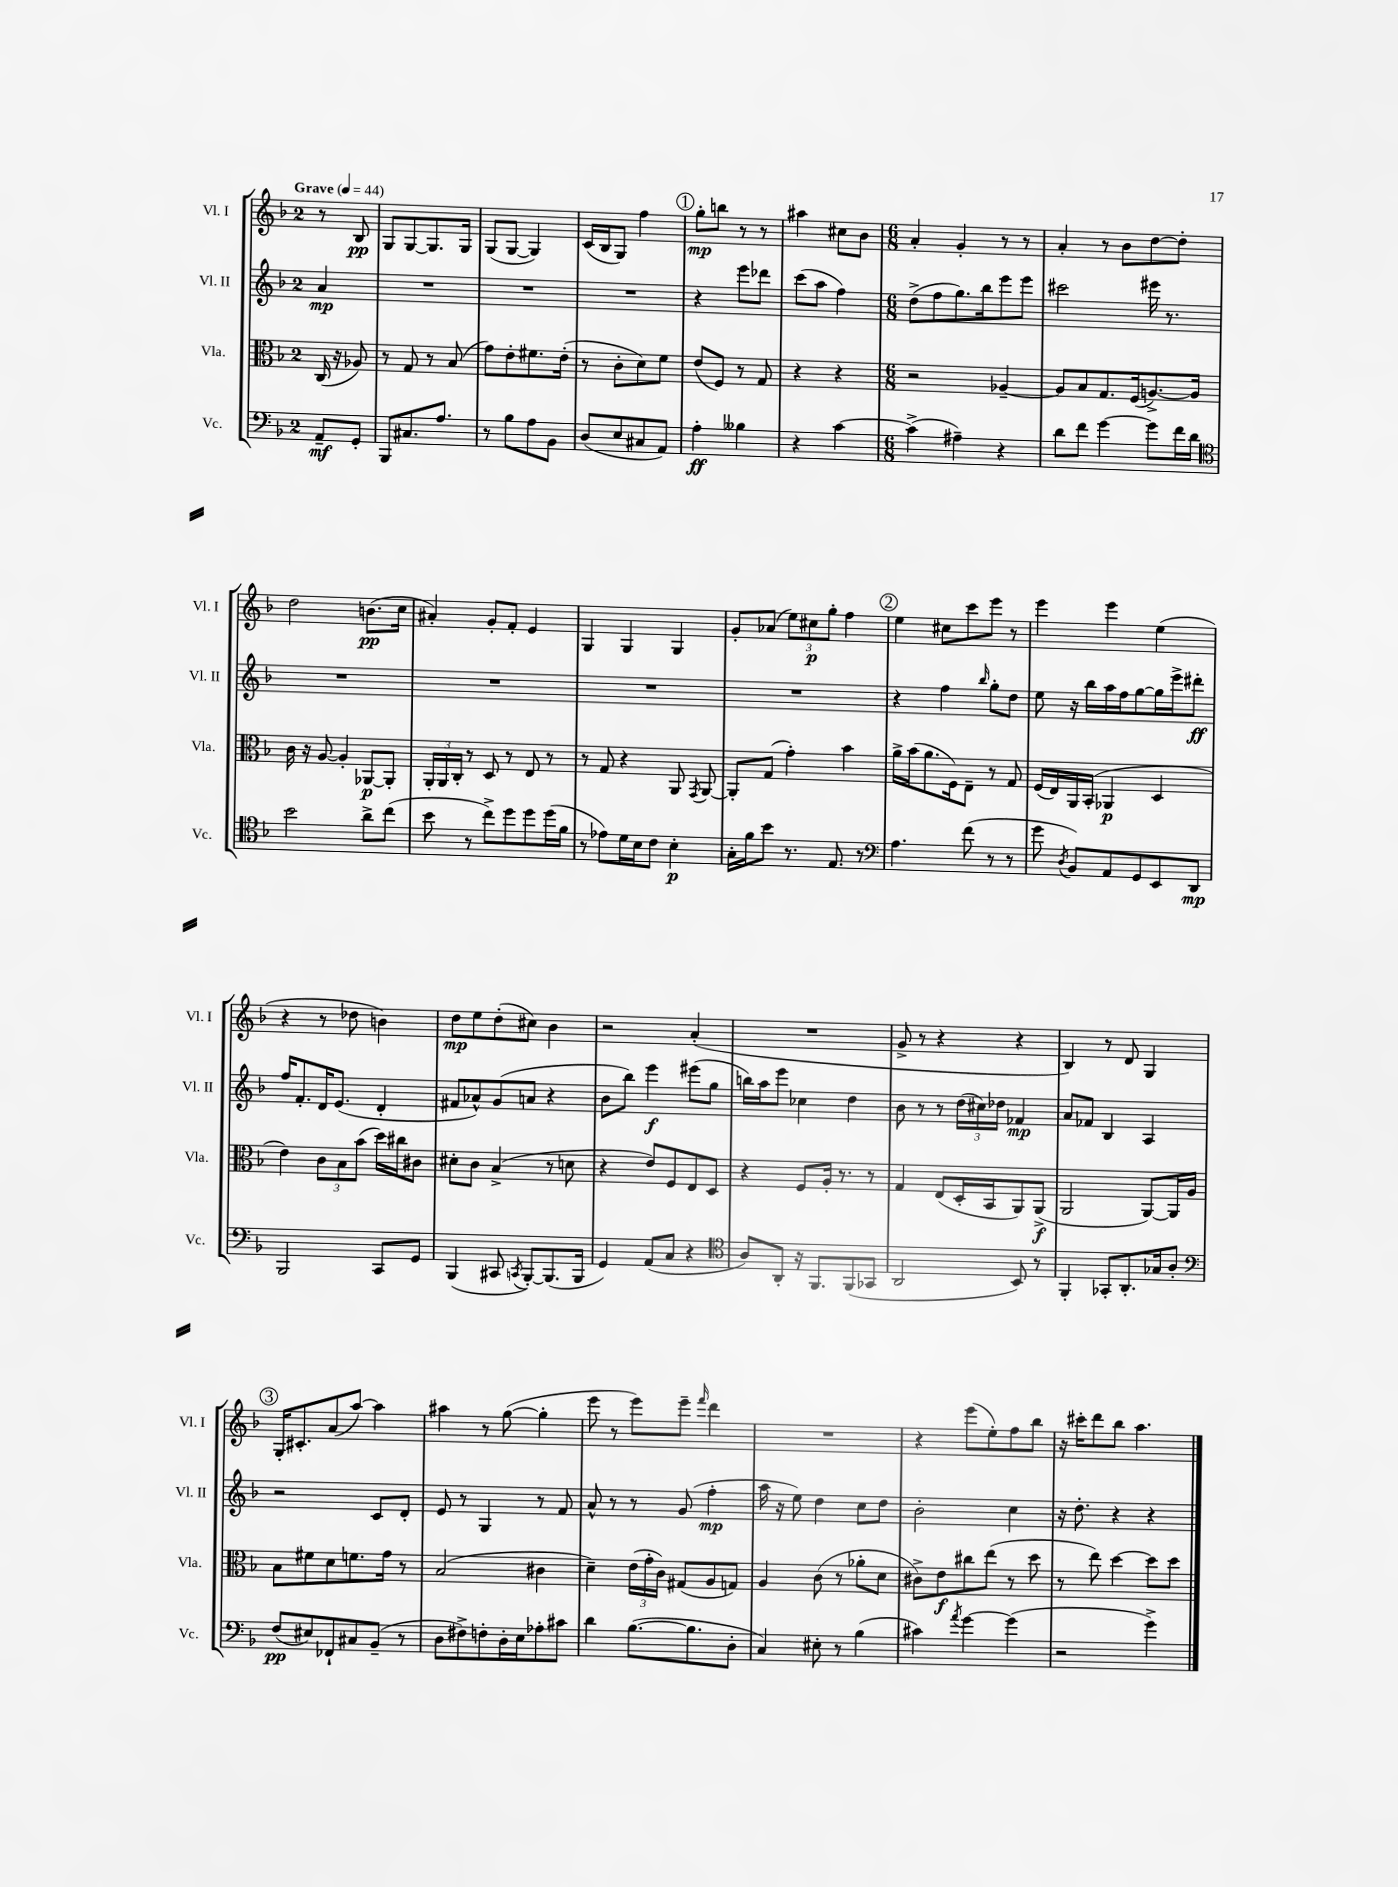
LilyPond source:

<<
\new StaffGroup <<
\new Staff = "s0" \with { instrumentName = "Vl. I" shortInstrumentName = "Vl. I" } {
    \clef treble \key f \major \once \override Staff.TimeSignature.style = #'single-digit \time 2/4 \partial 4 \tempo "Grave" 4 = 44
    \autoBeamOff r8 bes8\pp |
    g8[ g8~ g8. g16] |
    g8[( g8]~ g4) |
    c'16[( bes16 g8]) f''4 |
    \mark \markup { \circle "1" } g''8[-.\mp b''8] r8 r8 |
    ais''4 cis''8[ bes'8] |
    \numericTimeSignature \time 6/8 a'4-. g'4-. r8 r8 |
    a'4-. r8 bes'8[ d''8~ d''8]-. |
    d''2 b'8.[\pp( c''16] |
    ais'4-.) g'8[-. f'8]-. e'4 |
    g4 g4 g4 |
    g'8[-. aes'8]( \tuplet 3/2 { e''8[) cis''8\p g''8]-. } f''4 |
    \mark \markup { \circle "2" } e''4 cis''8[ c'''8 e'''8] r8 |
    e'''4 e'''4 e''4( |
    r4 r8 des''8 b'4) |
    d''8[\mp e''8 d''8-.( cis''8]) bes'4 |
    r2 a'4-.( |
    R2. |
    g'8-> r8 r4 r4 |
    bes4) r8 d'8 g4 |
    \mark \markup { \circle "3" } g16[-. cis'8.-. a'8( a''8]~) a''4 |
    ais''4 r8 g''8~( g''4-. |
    e'''8 r8 e'''8[) e'''8]-- \grace { f'''16 } d'''4 |
    R2. |
    r4 e'''8[( e''8-.) f''8 bes''8] |
    r16 cis'''16[-. d'''8 bes''8] a''4. \bar "|." |
}
\new Staff = "s1" \with { instrumentName = "Vl. II" shortInstrumentName = "Vl. II" } {
    \clef treble \key f \major \once \override Staff.TimeSignature.style = #'single-digit \time 2/4 \partial 4
    \autoBeamOff a'4\mp |
    R2 |
    R2 |
    R2 |
    \mark \markup { \circle "1" } r4 e'''8[ des'''8] |
    c'''8[( a''8] f''4) |
    \numericTimeSignature \time 6/8 d''8[->( f''8 g''8.) bes''16 e'''8 e'''8] |
    cis'''2 eis'''16 r8. |
    R2. |
    R2. |
    R2. |
    R2. |
    \mark \markup { \circle "2" } r4 f''4 \grace { bes''16 } g''8[-. d''8] |
    e''8 r16 bes''16[ a''16 f''16 g''8~ g''16 e'''16-> dis'''8]-.\ff |
    f''16[ f'8.-. d'16 e'8.]( d'4-. |
    fis'8[ aes'8-^) g'8( a'8] r4 |
    bes'8[ bes''8]) e'''4\f eis'''8[( g''8] |
    b''16[) a''16 e'''8] ces''4 d''4 |
    bes'8 r8 r8 \tuplet 3/2 { d''16[( cis''16) des''16] } fes'4\mp |
    a'8[ fes'8] bes4 a4 |
    \mark \markup { \circle "3" } r2 c'8[ d'8]-. |
    e'8 r8 g4 r8 f'8 |
    a'8-^ r8 r8 g'8( f''4-.\mp |
    a''16 r16 e''8) d''4 c''8[ d''8] |
    bes'2-. c''4 |
    r16 d''8.-. r4 r4 \bar "|." |
}
\new Staff = "s2" \with { instrumentName = "Vla." shortInstrumentName = "Vla." } {
    \clef alto \key f \major \once \override Staff.TimeSignature.style = #'single-digit \time 2/4 \partial 4
    \autoBeamOff c16( r16 aes8) |
    r8 g8 r8 bes8( |
    g'8[) e'8-. fis'8. e'16]-.( |
    r8 c'8[-. d'8) f'8] |
    \mark \markup { \circle "1" } e'8[( f8]) r8 g8 |
    r4 r4 |
    \numericTimeSignature \time 6/8 r2 aes4~-- |
    aes8[ bes8 g8. f16( a8.~->) a16] |
    c'16 r16 a8~ a4-. aes,8[~\p aes,8]-. |
    \tuplet 3/2 { a,16[-. a,16 c16]-. } r8 d8 r8 e8 r8 |
    r8 g8 r4 a,8 \acciaccatura { g,8 } a,8~ |
    a,8[-. g8]( g'4-.) bes'4 |
    \mark \markup { \circle "2" } a'16[-> bes'16( a'8. f16) e8]-- r8 g8 |
    f16[( e16) a,16 bes,16]-.( aes,4\p d4 |
    e'4) \tuplet 3/2 { c'8[ bes8 bes'8]( } d''16[) cis''16 cis'8] |
    dis'8[-. c'8] bes4->( r8 d'8 |
    r4 e'8[) f8 e8 d8] |
    r4 f8[ a16]-. r8. r8 |
    g4 e8[( d16-. bes,16 a,8) a,8]->\f( |
    a,2 a,8[~) a,16 a16] |
    \mark \markup { \circle "3" } bes8[ fis'8 d'8 f'8. g'16] r8 |
    bes2( cis'4 |
    d'4--) \tuplet 3/2 { e'16[( g'16-. c'16]) } gis8[( a8 g8]) |
    a4 c'8( r8 aes'8[-. d'8] |
    cis'8[->) e'8\f cis''8 e''8]( r8 d''8 |
    r8 e''8) d''4~ d''8[ d''8] \bar "|." |
}
\new Staff = "s3" \with { instrumentName = "Vc." shortInstrumentName = "Vc." } {
    \clef bass \key f \major \once \override Staff.TimeSignature.style = #'single-digit \time 2/4 \partial 4
    \autoBeamOff a,8[--\mf g,8]-. |
    bes,,8[ cis8. a8.] |
    r8 bes8[ a8 bes,8] |
    d8[( e8 cis8 a,8]) |
    \mark \markup { \circle "1" } a4-.\ff beses4 |
    r4 c'4~ |
    \numericTimeSignature \time 6/8 c'4->( ais4--) r4 |
    d'8[ f'8] g'4~ g'8[ f'16 d'16] |
    \clef tenor bes'2 a'8[-> c''8]( |
    bes'8 r8 c''8[->) d''8 d''8 d''16( f'16] |
    r8 ees'8[) d'16 bes16 c'8] bes4-.\p |
    g16[-. f'16 bes'8] r8. e8. r8 |
    \mark \markup { \circle "2" } \clef bass a4. f'8( r8 r8 |
    g'8 \acciaccatura { d8 } bes,8[) a,8 g,8 e,8 d,8]\mp |
    bes,,2 c,8[ g,8] |
    bes,,4( cis,8 \acciaccatura { c,8 } bes,,8[~-.) bes,,8.( bes,,16] |
    g,4) a,8[( c8] r4 |
    \clef tenor a8[) a,8]-. r16 f,8.[ f,8( ges,8] |
    a,2 bes,8) r8 |
    f,4-. ges,8[-. a,8.-. ges16 a8]-. |
    \mark \markup { \circle "3" } \clef bass f8[\pp( eis8) fes,8-! cis8 bes,8]--( r8 |
    d8[ fis8->) f8-. d16-. e16 aes8-. cis'8] |
    d'4 bes8.[~( bes8. d8]-. |
    c4) eis8-. r8 bes4( |
    cis'4) \acciaccatura { a'8 } g'4~ g'4( |
    r2 g'4->) \bar "|." |
}
>>
>>
\layout { \context { \Score \remove "Bar_number_engraver" } }
